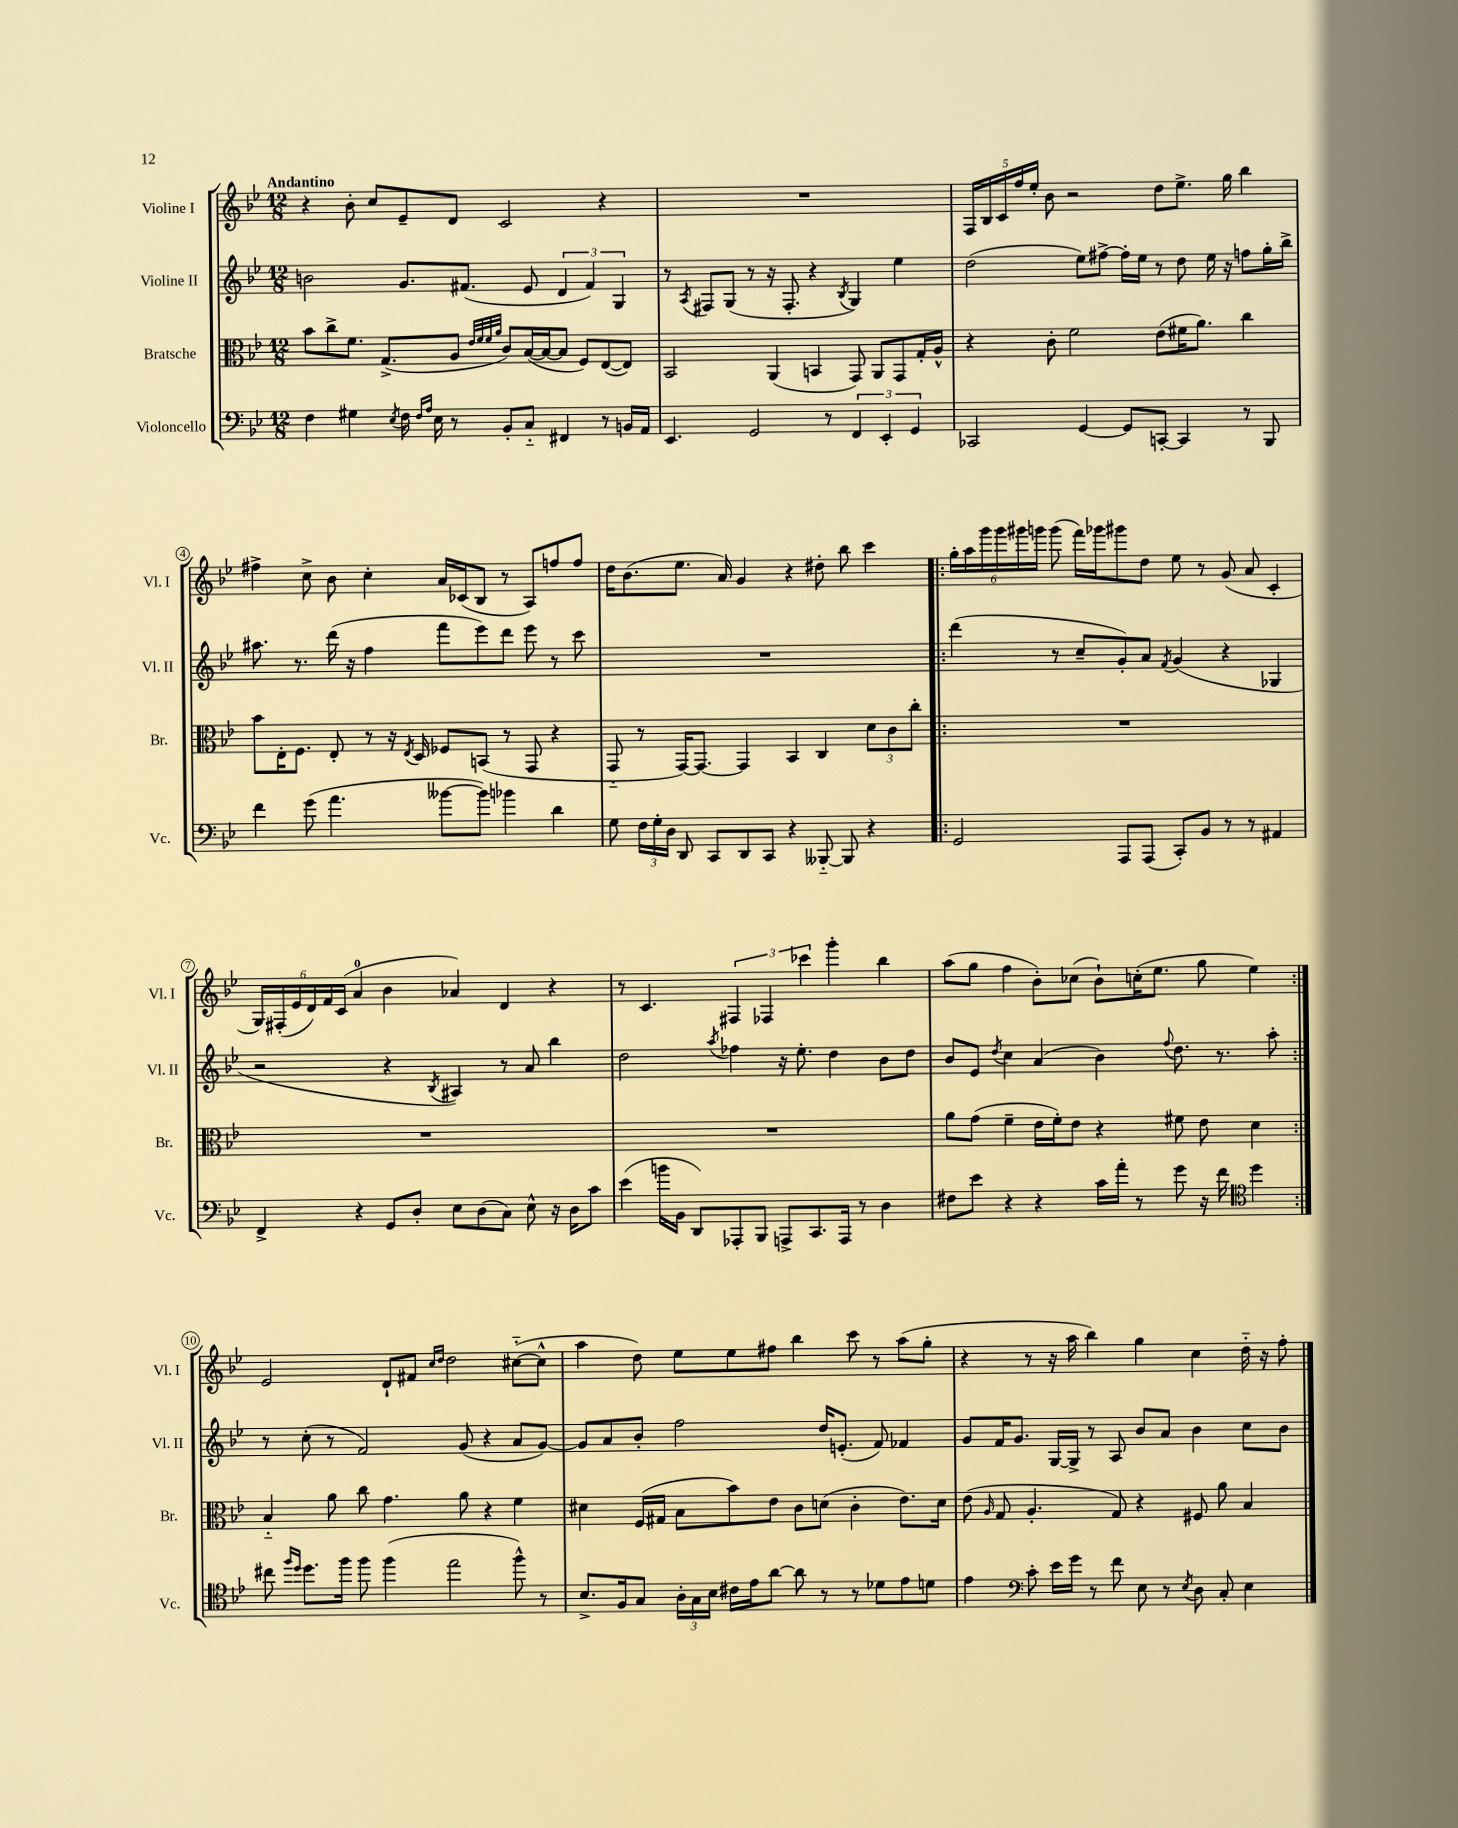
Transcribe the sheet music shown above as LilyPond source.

<<
\new StaffGroup <<
\new Staff = "s0" \with { instrumentName = "Violine I" shortInstrumentName = "Vl. I" } {
    \clef treble \key bes \major \numericTimeSignature \time 12/8 \tempo "Andantino"
    \autoBeamOff r4 bes'8-. c''8[ ees'8-- d'8] c'2 r4 |
    R1. |
    \tuplet 5/4 { f16[ bes16 c'16 f''16 ees''16]-. } bes'8 r2 d''8[ ees''8.]-> g''16 bes''4 |
    fis''4-> c''8-> bes'8 c''4-. a'16[ ces'16( bes8] r8 a8[) f''8 f''8] |
    d''16[ bes'8.( ees''8.] a'16) g'4 r4 dis''8-. bes''8 c'''4 |
    \repeat volta 2 { \tuplet 6/4 { g''16[-. a''16 g'''16 g'''16 gis'''16 g'''16] } g'''8( f'''16[) ges'''16 gis'''8 d''8] ees''8 r8 g'8( a'8 c'4-. |
    \tuplet 6/4 { g16[) fis16-.( ees'16 d'16) f'16 c'16]( } a'4-0 bes'4 aes'4) d'4 r4 |
    r8 c'4. \tuplet 3/2 { fis4 fes4 ces'''4 } g'''4-. bes''4 |
    a''8[( g''8] f''4 bes'8[-.) ces''8]( bes'8[-!) c''16-.( ees''8.] g''8 ees''4) | }
    ees'2 d'8[-! fis'8] \grace { c''16[ d''16] } d''2 cis''8[~-_( cis''8]-^ |
    a''4 d''8) ees''8[ ees''8 fis''8] bes''4 c'''8 r8 a''8[( g''8]-. |
    r4 r8 r16 a''16 bes''4) g''4 c''4 d''16-_ r16 f''8-. \bar "|." |
}
\new Staff = "s1" \with { instrumentName = "Violine II" shortInstrumentName = "Vl. II" } {
    \clef treble \key bes \major \numericTimeSignature \time 12/8
    \autoBeamOff b'2 g'8.[ fis'8.]( ees'8 \tuplet 3/2 { d'4 fis'4) g4 } |
    r8 \acciaccatura { a8 } fis8[ g8]( r8 r16 fis8.-. r4 \acciaccatura { bes8 } g4) ees''4 |
    d''2( ees''8[) fis''8]~-> fis''16[-. ees''16] r8 d''8 ees''16 r16 f''8[ g''16-. bes''16]-> |
    ais''8. r8. d'''16( r16 f''4 f'''8[ ees'''8) d'''8] ees'''8 r8 c'''8 |
    R1. |
    \repeat volta 2 { d'''4( r8 c''8[-- g'8-.) a'8] \acciaccatura { f'8 } g'4( r4 ges4 |
    r2 r4 \acciaccatura { bes8 } ais4) r8 a'8 bes''4 |
    d''2 \acciaccatura { a''8 } fes''4 r16 ees''8.-. d''4 bes'8[ d''8] |
    bes'8[ ees'8] \acciaccatura { d''8 } c''4 a'4( bes'4) \appoggiatura { f''8 } d''8. r8. a''8-. | }
    r8 c''8-.( r8 f'2) g'8( r4 a'8[ g'8]~) |
    g'8[ a'8 bes'8]-. f''2 d''16[ e'8.]-.( f'8) fes'4 |
    g'8[ f'16 g'8.] g16[~ g16]-> r8 a8 bes'8[ a'8] bes'4 c''8[ bes'8] \bar "|." |
}
\new Staff = "s2" \with { instrumentName = "Bratsche" shortInstrumentName = "Br." } {
    \clef alto \key bes \major \numericTimeSignature \time 12/8
    \autoBeamOff bes'8[ c''8-> f'8.] g8.[->( a8] \grace { ees'32[ f'32 f'32 a'32] } c'8[) bes16~( bes16~ bes8] f8[) ees8~( ees8]) |
    bes,2 a,4( b,4 g,8) a,8[ g,8 g16-. a16]-^ |
    r4 c'8-. f'2 ees'8[( fis'16 a'8.]) c''4 |
    bes'8[ ees16-. f8.] ees8-. r8 r16 \acciaccatura { ees8 } d16 fes8[ b,8]( r8 g,8 r4 |
    g,8-_ r8 g,16[~) g,8.]~ g,4 bes,4 c4 \tuplet 3/2 { d'8[ c'8 c''8]-. } |
    \repeat volta 2 { R1. |
    R1. |
    R1. |
    a'8[ g'8]( f'4-- ees'16[ f'16-.) ees'8] r4 fis'8 ees'8 d'4 | }
    bes4-_ a'8 c''8 g'4. a'8 r4 f'4 |
    dis'4 f16[( gis16] bes8[ bes'8) ees'8] c'8[ d'8]( c'4-. ees'8.[) d'16] |
    ees'8( \grace { a16 } g8 a4.-. g8) r4 fis8 a'8 bes4 \bar "|." |
}
\new Staff = "s3" \with { instrumentName = "Violoncello" shortInstrumentName = "Vc." } {
    \clef bass \key bes \major \numericTimeSignature \time 12/8
    \autoBeamOff f4 gis4 \acciaccatura { ees8 } f16 \grace { f16[ a16] } ees16 r8 bes,8[-. c8]-_ fis,4 r8 b,16[ a,16] |
    ees,4. g,2 r8 \tuplet 3/2 { f,4 ees,4-. g,4 } |
    ces,2 g,4~ g,8[ c,8]~-. c,4 r8 bes,,8 |
    f'4 g'8( a'4. beses'8[~ beses'8]) bes'4 d'4 |
    g8 \tuplet 3/2 { f16[ g16-. d16] } d,8 c,8[ d,8 c,8] r4 beses,,8~-_ beses,,8 r4 |
    \repeat volta 2 { g,2 a,,8[ a,,8]( c,8[-.) bes,8] r8 r8 ais,4 |
    f,4-> r4 g,8[ d8]-. ees8[ d8( c8]) ees8-^ r16 d16[ c'8] |
    ees'4( b'16[ bes,16] d,8[) aes,,8-. bes,,8] a,,8[-> c,8. a,,16] r8 d4 |
    fis8[ ees'8] r4 r4 c'16[ a'16]-. r8 g'8 r16 f'16 \clef tenor d''4 | }
    cis''8 \grace { f''16[ d''16] } d''8.[ f''16] f''8 f''4( ees''2 f''8-^) r8 |
    bes8.[-> f16 g8] \tuplet 3/2 { a16[-. g16 bes16] } cis'16[ ees'16 a'8]~ a'8 r8 r8 des'8[ ees'8 d'8] |
    ees'4 \clef bass c'8-. ees'16[ g'16] r8 f'8 ees8 r8 \acciaccatura { ees8 } d8 c8-. ees4 \bar "|." |
}
>>
>>
\layout { \context { \Score \override BarNumber.stencil = #(make-stencil-circler 0.1 0.3 ly:text-interface::print) } }
